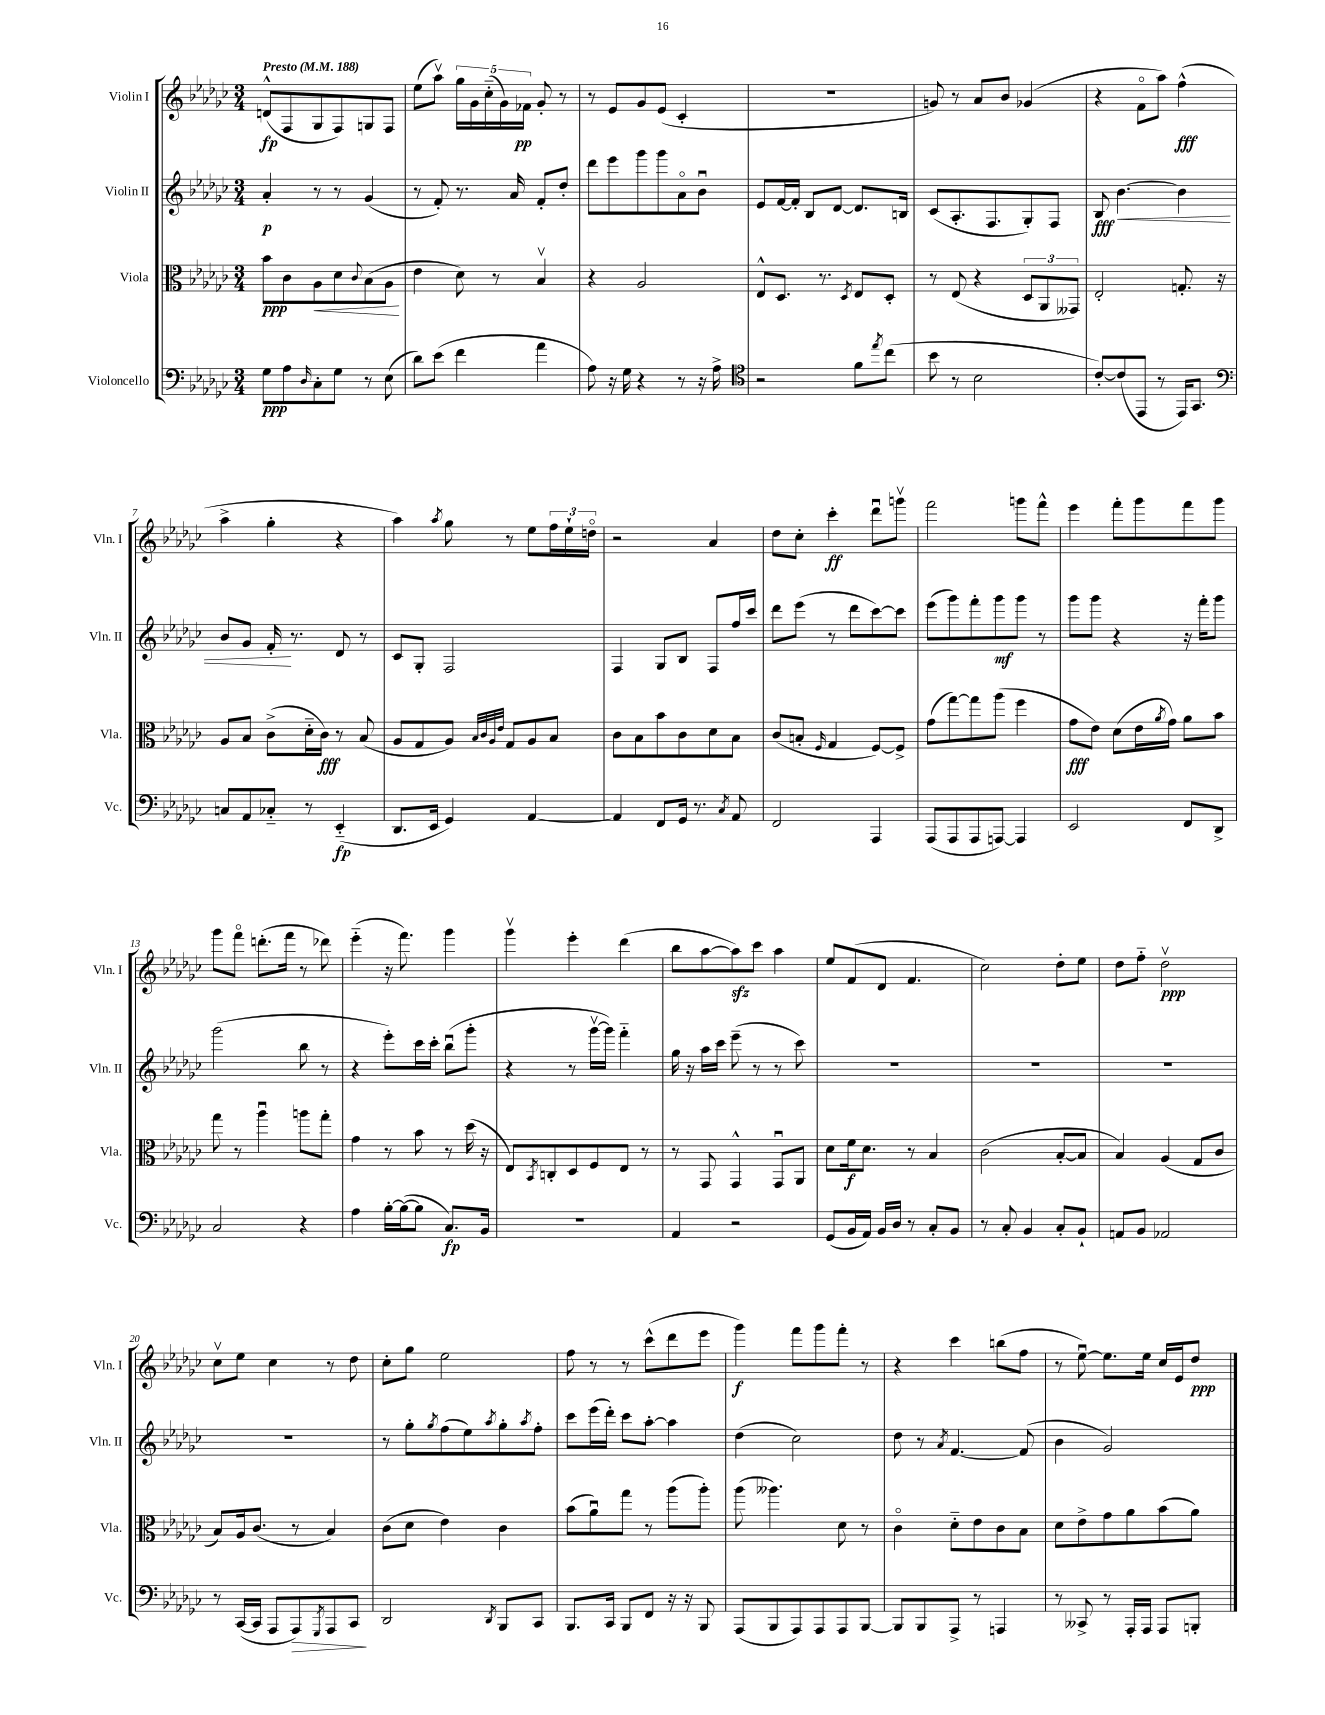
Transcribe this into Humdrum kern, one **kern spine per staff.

**kern	**kern	**kern	**kern
*staff4	*staff3	*staff2	*staff1
*clefF4	*clefC3	*clefG2	*clefG2
*k[b-e-a-d-g-c-]	*k[b-e-a-d-g-c-]	*k[b-e-a-d-g-c-]	*k[b-e-a-d-g-c-]
*M3/4	*M3/4	*M3/4	*M3/4
*MM188	*MM188	*MM188	*MM188
8G-	8b-	4a-'	(8d^^
8A-	8c-	.	8F
16qqD-	.	.	.
8C-'	8A-	8r	8G-
8G-	8d-	8r	8F)
.	8qqc-	.	.
8r	(8B-	(4g-	8G
(8E-	8A-	.	8F
=	=	=	=
8d-)	4e-	8r	(8ee-
(8e-	.	8f')	8aa-v)
4f	8d-)	8.r	20gg-
.	.	.	20g-
.	.	.	(20cc-'~
.	8r	.	.
.	.	.	20g-)
.	.	16a-	.
.	.	.	20f-
4a-	4B-v	8f'	8g-'
.	.	8dd-'	8r
=	=	=	=
8A-)	4r	8ddd-	8r
16r	.	8eee-	8e-
16G-	.	.	.
4r	2A-	8ggg-	8g-
.	.	8ggg-	(8e-
8r	.	8a-o	4c-'
16r	.	8b-u	.
16A-^	.	.	.
=	=	=	=
*clefC4	*	*	*
2r	8E-^^	8e-	2.r
.	8.D-	[16f	.
.	.	16f']	.
.	.	8B-	.
.	8.r	.	.
.	.	[8d-	.
.	8qD-	.	.
8f	8E-	8.d-]	.
8qee-	.	.	.
(8cc-	8D-'	.	.
.	.	16B	.
=	=	=	=
8b-	8r	(8c-	8g)
8r	(8E-	8.A-'	8r
2B-	4r	.	8a-
.	.	8.F	.
.	.	.	8b-
.	12D-	8G-')	(4g-
.	12AA-	.	.
.	.	8F	.
.	12GG--)	.	.
=	=	=	=
[8c-')	2E-'	8B-	4r
(8c-]	.	[4.b-	.
8EE-	.	.	8fo
8r	.	.	8aa-)
16EE-)	8.G'	4b-]	(4ff^^
8.GG-	.	.	.
.	16r	.	.
=	=	=	=
*clefF4	*	*	*
8C	8A-	8b-	4aa-^
8AA-	8B-	8g-	.
8C-'~	(8c-^	16f'	4gg-'
.	.	8.r	.
8r	16d-'~	.	.
.	16c-)	.	.
(4EE-'~	8r	8d-	4r
.	(8B-	8r	.
=	=	=	=
8.DD-	8A-	8c-	4aa-)
.	8G-	8G-'	.
16EE-	.	.	.
.	.	.	8qaa-
4GG-)	8A-)	2F	8gg-
.	32qqB-	.	.
.	32qqc-	.	.
.	32qqA-	.	.
.	32qqe-	.	.
.	8G-	.	8r
[4AA-	8A-	.	8ee-
.	8B-	.	24ff
.	.	.	24ee-`
.	.	.	24ddo
=	=	=	=
4AA-]	8c-	4F	2r
.	8B-	.	.
8FF	8b-	8G-	.
16GG-	8c-	8B-	.
8.r	.	.	.
.	8d-	8F	4a-
8qC-	.	.	.
8AA-	8B-	16ff	.
.	.	16ccc-	.
=	=	=	=
2FF	(8c-	8ddd-	8dd-
.	8B'	(8eee-	8cc-'
.	16qqF	.	.
.	4G-	8r	4ccc-'
.	.	8ddd-	.
4AAA-	[8F)	[8ccc-)	8ddd-u
.	8F^]	8ccc-]	8gggv
=	=	=	=
(8AAA-	(8g-	(8eee-	2fff
8AAA-	[8gg-)	8ggg-)	.
8AAA-	8gg-]	8fff'	.
[8AAA)	(8aa-	8ggg-	.
4AAA]	4ff	8ggg-	8ggg
.	.	8r	8fff^^
=	=	=	=
2EE-	8g-	8ggg-	4eee-
.	8e-)	8ggg-	.
.	(8d-	4r	8fff'
.	16e-	.	8ggg-
.	8qa-	.	.
.	16g-)	.	.
8FF	8a-	16r	8fff
.	.	16fff'	.
8DD-^	8b-	8ggg-	8ggg-
=	=	=	=
2C-	8gg-	(2ggg-	8ggg-
.	8r	.	8fffo
.	4aa-u	.	(8.ddd'
.	.	.	16fff
4r	8aa	8bb-	8r
.	8gg-'	8r	8ddd-)
=	=	=	=
4A-	4g-	4r	(4eee-'~
[16B-'	8r	8eee-')	16r
(16B-_	.	.	8.fff)
8B-]	8b-	16ccc-	.
.	.	16ccc-'	.
8.C-)	8r	(8bb-u	4ggg-
.	(16dd-	8ggg-'	.
16BB-	16r	.	.
=	=	=	=
2.r	8E-)	4r	4ggg-v
.	8qBB-	.	.
.	8C'	.	.
.	8D-	8r	4eee-'
.	8F	[16ggg-v	.
.	.	16ggg-])	.
.	8E-	4fff'~	(4ddd-
.	8r	.	.
=	=	=	=
4AA-	8r	16gg-	8bb-
.	.	16r	.
.	8GG-	16aa-	[8aa-
.	.	16ccc-	.
2r	4GG-^^	(8eee-~	8aa-])
.	.	8r	8ccc-
.	8GG-u	8r	4aa-
.	8AA-	8ccc-)	.
=	=	=	=
(8GG-	8d-	2.r	8ee-
16BB-	16f	.	(8f
16AA-)	8.d-	.	.
16BB-	.	.	8d-
16D-	.	.	.
8r	8r	.	4.f
8C-'	4B-	.	.
8BB-	.	.	.
=	=	=	=
8r	(2c-	2.r	2cc-)
8C-'	.	.	.
4BB-	.	.	.
8C-'	[8B-'	.	8dd-'
8BB-`	8B-]	.	8ee-
=	=	=	=
8AA	4B-)	2.r	8dd-
8BB-	.	.	8ff'~
2AA-	(4A-	.	2dd-v
.	8G-	.	.
.	8c-	.	.
=	=	=	=
8r	8B-)	2.r	8cc-v
([16CC-	16A-	.	8ee-
16CC-]	(8.c-	.	.
8AAA-	.	.	4cc-
8AAA-)	8r	.	.
8qGGG-	.	.	.
8AAA-	4B-)	.	8r
8CC-	.	.	8dd-
=	=	=	=
2DD-	(8c-	8r	8cc-'
.	8d-	8gg-'	8gg-
.	.	8qgg-	.
.	4e-)	(8ff	2ee-
.	.	8ee-)	.
8qDD-	.	8qaa-	.
8BBB-	4c-	8gg-'	.
.	.	8qaa-	.
8CC-	.	8ff'	.
=	=	=	=
8.BBB-	(8b-	8ccc-	8ff
.	8a-u)	(16eee-	8r
16CC-	.	16ddd-')	.
8BBB-	8gg-	8ccc-	8r
8FF	8r	[8aa-'	(8ccc-^^
16r	(8aa-	4aa-]	8ddd-
16r	.	.	.
8BBB-	8aa-')	.	8eee-
=	=	=	=
(8AAA-	(8aa-	(4dd-	4ggg-)
8BBB-	4.aa--)	.	.
8AAA-)	.	2cc-)	8fff
8AAA-	.	.	8ggg-
8AAA-	8d-	.	8fff'
[8BBB-	8r	.	8r
=	=	=	=
8BBB-]	4c-o	8dd-	4r
8BBB-	.	8r	.
.	.	8qa-	.
8AAA-^	8d-'~	[4.f	4ccc-
8r	8e-	.	.
4AAA	8c-	.	(8bb
.	8B-	(8f]	8ff
=	=	=	=
8r	8d-	4b-	8r
8CC--^	8e-^	.	[8ee-u)
8r	8g-	2g-)	8.ee-]
16AAA-'	8a-	.	.
16AAA-	.	.	16ee-
8AAA-	(8b-	.	16cc-
.	.	.	16e-
8BBB'	8a-)	.	8dd-
==	==	==	==
*-	*-	*-	*-
